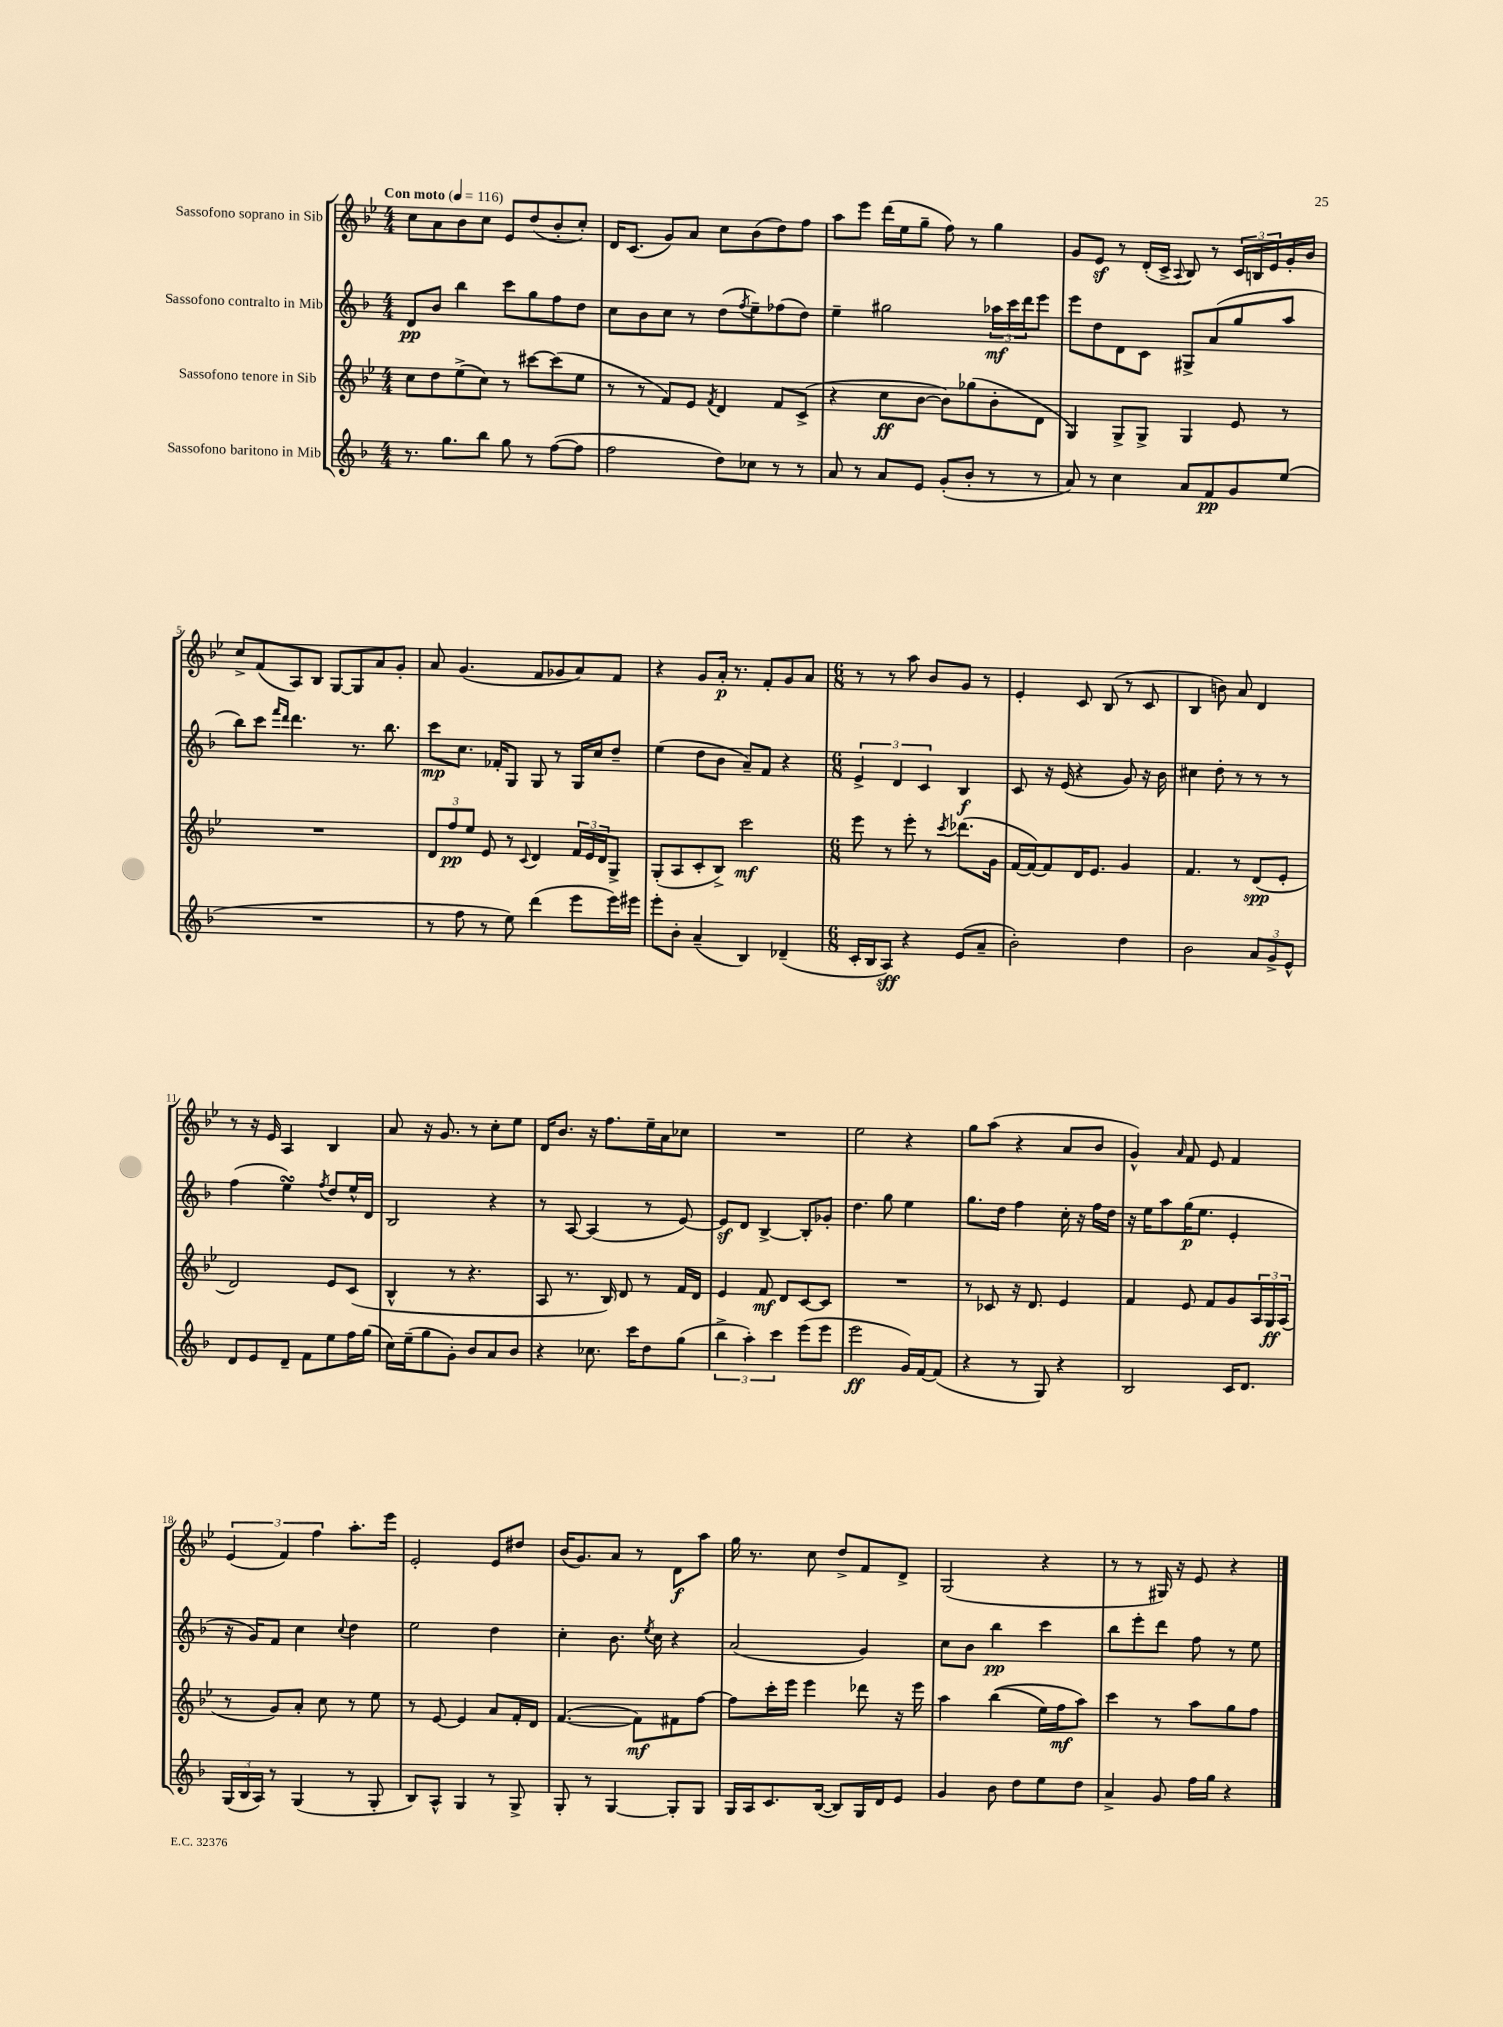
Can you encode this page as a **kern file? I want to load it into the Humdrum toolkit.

**kern	**dynam	**kern	**dynam	**kern	**dynam	**kern	**dynam
*part4	*part4	*part3	*part3	*part2	*part2	*part1	*part1
*staff4	*staff4	*staff3	*staff3	*staff2	*staff2	*staff1	*staff1
*I"Sassofono baritono in Mib	*	*I"Sassofono tenore in Sib	*	*I"Sassofono contralto in Mib	*	*I"Sassofono soprano in Sib	*
*clefG2	*	*clefG2	*	*clefG2	*	*clefG2	*
*k[b-]	*	*k[b-e-]	*	*k[b-]	*	*k[b-e-]	*
*M4/4	*	*M4/4	*	*M4/4	*	*M4/4	*
*MM116	*	*MM116	*	*MM116	*	*MM116	*
=1	=1	=1	=1	=1	=1	=1	=1
!	!	!	!	!	!	!LO:TX:a:B:t=Con moto	!
8.r	.	8cc\L	.	8d/L	pp	8cc\L	.
.	.	8dd\	.	8b-/J	.	8a\	.
8.gg\L	.	.	.	.	.	.	.
.	.	(8ee-^\	.	4bb-\	.	8b-\	.
8bb-\J	.	8cc\J)	.	.	.	8cc\J	.
8gg\	.	8r	.	8ccc\L	.	8e-/L	.
8r	.	[8ccc#X\L	.	8gg\	.	(8dd/	.
([8ff\L	.	(8ccc#\]	.	8ff\	.	8b-'/	.
8ff\J]	.	8ee-\J	.	8dd\J	.	8cc'/J)	.
=2	=2	=2	=2	=2	=2	=2	=2
2ff\	.	8r	.	8cc\L	.	16d/KL	.
.	.	.	.	.	.	(8.c/J	.
.	.	8r	.	8b-\	.	.	.
.	.	8f/L)	.	8cc\J	.	8g/L)	.
.	.	8e-/J	.	8r	.	8a/J	.
.	.	8qf/	.	.	.	.	.
8dd\L)	.	4d/	.	(8dd\L	.	8cc\L	.
.	.	.	.	8qff/	.	.	.
8cc-X\J	.	.	.	8ee~\)	.	(8b-\	.
8r	.	8f/L	.	(8ff-X\	.	8dd\)	.
8r	.	(8c^/J	.	8dd\J)	.	8ff\J	.
=3	=3	=3	=3	=3	=3	=3	=3
8a/	.	4r	.	4ee~\	.	8aa\L	.
8r	.	.	.	.	.	8eee-\J	.
8a/L	.	8cc\L	ff	2gg#X\	.	(16ddd\LL	.
.	.	.	.	.	.	16ee-\J	.
8e/J	.	[8b-\J	.	.	.	8gg~\J	.
(8g'/L	.	8b-\L])	.	.	.	8ff\)	.
8b-'/J	.	(8gg-X\	.	.	.	8r	.
8r	.	8b-'\	.	24aa-X\LL	mf	4gg\	.
.	.	.	.	24ccc\	.	.	.
.	.	.	.	24ddd\J	.	.	.
8r	.	8d\J	.	8eee\J	.	.	.
=4	=4	=4	=4	=4	=4	=4	=4
8a/)	.	4G/)	.	8eee\L	.	8g/L	.
8r	.	.	.	8dd\	.	8e-z/J	.
4cc\	.	8G^/L	.	8d\	.	8r	.
.	.	8G^/J	.	8c\J	.	(16d'/LL	.
.	.	.	.	.	.	16c^/JJ	.
.	.	.	.	.	.	8qqA/	.
8a/L	.	4G/	.	8G#X^/L	.	8B-/)	.
8f/	pp	.	.	(8a/	.	8r	.
8g/	.	8e-/	.	8gg/	.	24c/LL	.
.	.	.	.	.	.	24Bn/	.
.	.	.	.	.	.	24e-/	.
(8ee/J	.	8r	.	8aa/J	.	16g'/	.
.	.	.	.	.	.	16b-/JJ	.
!!LO:LB:g=z
=5	=5	=5	=5	=5	=5	=5	=5
1r	.	1r	.	8bb-\L)	.	8cc^/L	.
.	.	.	.	8ccc\J	.	(8f/	.
.	.	.	.	16qqfff/LL	.	.	.
.	.	.	.	16qqddd/JJ	.	.	.
.	.	.	.	4.ddd\	.	8A/)	.
.	.	.	.	.	.	8B-/J	.
.	.	.	.	.	.	[8G/L	.
.	.	.	.	8.r	.	8G/]	.
.	.	.	.	.	.	8a/	.
.	.	.	.	8.bb-\	.	.	.
.	.	.	.	.	.	8g'/J	.
=6	=6	=6	=6	=6	=6	=6	=6
8r	.	12d/L	.	8ccc\L	mp	8a/	.
.	.	12ff/	pp	.	.	.	.
8ff\	.	.	.	8.cc\J	.	(4.g/	.
.	.	12ee-/J	.	.	.	.	.
8r	.	8e-/	.	.	.	.	.
.	.	.	.	16f-X'/KL	.	.	.
8ee\)	.	8r	.	8G/J	.	.	.
.	.	8qqc/	.	.	.	.	.
(4ddd\	.	4d/	.	8G/	.	8f/L	.
.	.	.	.	8r	.	8g-X/	.
8eee\L	.	24f/LL	.	16G/LL	.	8a/)	.
.	.	24e-/	.	.	.	.	.
.	.	.	.	16cc/J	.	.	.
.	.	24d/J	.	.	.	.	.
16eee\L)	.	8G^/J	.	8dd~/J	.	8f/J	.
16eee#X\JJ	.	.	.	.	.	.	.
=7	=7	=7	=7	=7	=7	=7	=7
8eee'\L	.	(8G'/L	.	(4ee\	.	4r	.
8b-'\J	.	8A/	.	.	.	.	.
(4a~/	.	8c'/	.	8dd\L	.	8g/L	.
.	.	8B-^/J)	.	8b-\J	.	16a'/Jk	p
.	.	.	.	.	.	8.r	.
4B-/)	.	2ccc\	mf	8a~/L)	.	.	.
.	.	.	.	8f/J	.	8f'/L	.
(4d-X~/	.	.	.	4r	.	8g/	.
.	.	.	.	.	.	8a/J	.
=8	=8	=8	=8	=8	=8	=8	=8
*M6/8	*	*M6/8	*	*M6/8	*	*M6/8	*
16c'/LL	.	8eee-\	.	6e^/	.	8r	.
16B-/J	.	.	.	.	.	.	.
8A/J)	sff	8r	.	.	.	8r	.
.	.	.	.	6d/	.	.	.
4r	.	8eee-'\	.	.	.	8aa\	.
.	.	.	.	6c/	.	.	.
.	.	8r	.	.	.	8b-/L	.
.	.	8qccc/	.	.	.	.	.
(8e/L	.	(8.ddd-X\L	.	4B-/	f	8g/J	.
8a~/J	.	.	.	.	.	8r	.
.	.	16g\Jk	.	.	.	.	.
=9	=9	=9	=9	=9	=9	=9	=9
2b-'\)	.	[16f/LL	.	8c/	.	4e-'/	.
.	.	16f/J_)	.	.	.	.	.
.	.	8f/]	.	16r	.	.	.
.	.	.	.	(16e/	.	.	.
.	.	16d/K	.	4r	.	8c/	.
.	.	8.e-/J	.	.	.	.	.
.	.	.	.	.	.	(8B-/	.
4dd\	.	4g/	.	8g/)	.	8r	.
.	.	.	.	16r	.	8c/	.
.	.	.	.	16b-\	.	.	.
=10	=10	=10	=10	=10	=10	=10	=10
2b-\	.	4.f/	.	4cc#X\	.	4B-/	.
.	.	.	.	8dd'\	.	8bn\)	.
.	.	8r	.	8r	.	8a/	.
12a/L	.	(8d/L	spp	8r	.	4d/	.
12g^/	.	.	.	.	.	.	.
.	.	8e-'/J	.	8r	.	.	.
12e^^/J	.	.	.	.	.	.	.
!!LO:LB:g=z
=11	=11	=11	=11	=11	=11	=11	=11
8d/L	.	2d/)	.	(4ff\	.	8r	.
8e/	.	.	.	.	.	16r	.
.	.	.	.	.	.	16e-/	.
8d~/J	.	.	.	4eesSsS\)	.	4A/	.
8f\L	.	.	.	.	.	.	.
.	.	.	.	8qff/	.	.	.
8ee\	.	8e-/L	.	8dd/L	.	4B-/	.
16ff\L	.	(8c/J	.	16ee^^/L	.	.	.
(16gg\JJ	.	.	.	16d/JJ	.	.	.
=12	=12	=12	=12	=12	=12	=12	=12
16cc\LL)	.	4B-^^/	.	2B-/	.	8a/	.
(16ee~\J	.	.	.	.	.	.	.
8gg\	.	.	.	.	.	16r	.
.	.	.	.	.	.	8.g/	.
8g'\J)	.	8r	.	.	.	.	.
8b-/L	.	4.r	.	.	.	8r	.
8a/	.	.	.	4r	.	8cc'\L	.
8b-/J	.	.	.	.	.	8ee-\J	.
=13	=13	=13	=13	=13	=13	=13	=13
4r	.	8A/	.	8r	.	16d/KL	.
.	.	.	.	.	.	8.b-/J	.
.	.	8.r	.	[8A/	.	.	.
8.cc-X\	.	.	.	(4A/]	.	16r	.
.	.	16B-/)	.	.	.	8.ff\L	.
.	.	8d/	.	.	.	.	.
16ccc\KL	.	.	.	.	.	.	.
8dd\	.	8r	.	8r	.	16ee-~\L	.
.	.	.	.	.	.	16a\J	.
(8gg\J	.	16f/LL	.	[8e/)	.	8cc-X\J	.
.	.	16d/JJ	.	.	.	.	.
=14	=14	=14	=14	=14	=14	=14	=14
6bb-^\	.	4e-/	.	8ez/L]	.	2.r	.
.	.	.	.	8d/J	.	.	.
6aa'\)	.	.	.	.	.	.	.
.	.	8f/	mf	[4B-^/	.	.	.
6ccc\	.	.	.	.	.	.	.
.	.	8d/L	.	.	.	.	.
(8eee\L	.	[8c/	.	8B-'/L]	.	.	.
8eee\J	.	8c/J]	.	8g-X'/J	.	.	.
=15	=15	=15	=15	=15	=15	=15	=15
2eee\	ff	2.r	.	4.dd\	.	2ee-\	.
.	.	.	.	8gg\	.	.	.
16g/LL)	.	.	.	4ee\	.	4r	.
[16f/J	.	.	.	.	.	.	.
(8f/J]	.	.	.	.	.	.	.
=16	=16	=16	=16	=16	=16	=16	=16
4r	.	8r	.	8.gg\L	.	8gg\L	.
.	.	8c-X/	.	.	.	(8aa\J	.
.	.	.	.	16dd\Jk	.	.	.
8r	.	16r	.	4ff\	.	4r	.
.	.	8.d/	.	.	.	.	.
8G/)	.	.	.	.	.	.	.
4r	.	4e-/	.	16cc'\	.	8a/L	.
.	.	.	.	16r	.	.	.
.	.	.	.	16ff\LL	.	8b-/J	.
.	.	.	.	16dd\JJ	.	.	.
=17	=17	=17	=17	=17	=17	=17	=17
2B-/	.	4f/	.	16r	.	4g^^/)	.
.	.	.	.	16ee\KL	.	.	.
.	.	.	.	8aa\	.	.	.
.	.	.	.	.	.	16qqa/	.
.	.	8e-/	.	(16gg\K	p	8f/	.
.	.	.	.	8.ee\J	.	.	.
.	.	8f/L	.	.	.	8e-/	.
16c/KL	.	8g/	.	4e'/	.	4f/	.
8.d/J	.	.	.	.	.	.	.
.	.	24A/L	.	.	.	.	.
.	.	24G/	ff	.	.	.	.
.	.	(24A/JJ	.	.	.	.	.
!!LO:LB:g=z
=18	=18	=18	=18	=18	=18	=18	=18
(24G/LL	.	8r	.	16r	.	(6e-/	.
24B-/	.	.	.	.	.	.	.
.	.	.	.	16g/KL)	.	.	.
24A/JJ)	.	.	.	.	.	.	.
8r	.	8g/L)	.	8f/J	.	.	.
.	.	.	.	.	.	6f/)	.
(4G/	.	8a'/J	.	4cc\	.	.	.
.	.	.	.	.	.	6ff\	.
.	.	8cc\	.	.	.	.	.
.	.	.	.	8qqcc/	.	.	.
8r	.	8r	.	4dd\	.	8.aa'\L	.
8G'/	.	8ee-\	.	.	.	.	.
.	.	.	.	.	.	16eee-\Jk	.
=19	=19	=19	=19	=19	=19	=19	=19
8B-/L)	.	8r	.	2ee\	.	2e-'/	.
8A^^/J	.	[8e-/	.	.	.	.	.
4G/	.	4e-/]	.	.	.	.	.
8r	.	8a/L	.	4dd\	.	8e-/L	.
8G^/	.	16f'/L	.	.	.	8dd#X/J	.
.	.	16d/JJ	.	.	.	.	.
=20	=20	=20	=20	=20	=20	=20	=20
8G'/	.	([4.f/	.	4cc'\	.	(16b-/KL	.
.	.	.	.	.	.	8.g/)	.
8r	.	.	.	.	.	.	.
[4G/	.	.	.	8.b-\	.	8a/J	.
.	.	8f\L])	mf	.	.	8r	.
.	.	.	.	8qee/	.	.	.
.	.	.	.	16cc\	.	.	.
8G'/L]	.	8f#X\	.	4r	.	8d\L	f
8G/J	.	[8ff\J	.	.	.	8aa\J	.
=21	=21	=21	=21	=21	=21	=21	=21
16G/LL	.	8ff\L]	.	(2a/	.	16gg\	.
16A/J	.	.	.	.	.	8.r	.
8.c/	.	16ccc'\L	.	.	.	.	.
.	.	16eee-\JJ	.	.	.	.	.
.	.	4eee-\	.	.	.	8cc\	.
([16B-/Jk	.	.	.	.	.	.	.
8B-/L])	.	.	.	.	.	8dd^/L	.
16G/L	.	8ddd-X\	.	4g/)	.	8f/	.
16d/J	.	.	.	.	.	.	.
8e/J	.	16r	.	.	.	8d^/J	.
.	.	16eee-\	.	.	.	.	.
=22	=22	=22	=22	=22	=22	=22	=22
4g/	.	4aa\	.	8cc\L	.	(2G/	.
.	.	.	.	8b-\J	.	.	.
8b-\	.	((4bb-\	.	4bb-\	pp	.	.
8dd\L	.	.	.	.	.	.	.
8ee\	.	16ee-\LL)	.	4ccc\	.	4r	.
.	.	16ff\J	mf	.	.	.	.
8dd\J	.	8aa\J)	.	.	.	.	.
=23	=23	=23	=23	=23	=23	=23	=23
4a^/	.	4ccc\	.	8bb-\L	.	8r	.
.	.	.	.	8eee'\	.	8r	.
8g/	.	8r	.	8ddd\J	.	16G#X/)	.
.	.	.	.	.	.	16r	.
16ff\LL	.	8aa\L	.	8ff\	.	8e-/	.
16gg\JJ	.	.	.	.	.	.	.
4r	.	8gg\	.	8r	.	4r	.
.	.	8ff\J	.	8ee\	.	.	.
==	==	==	==	==	==	==	==
*-	*-	*-	*-	*-	*-	*-	*-
